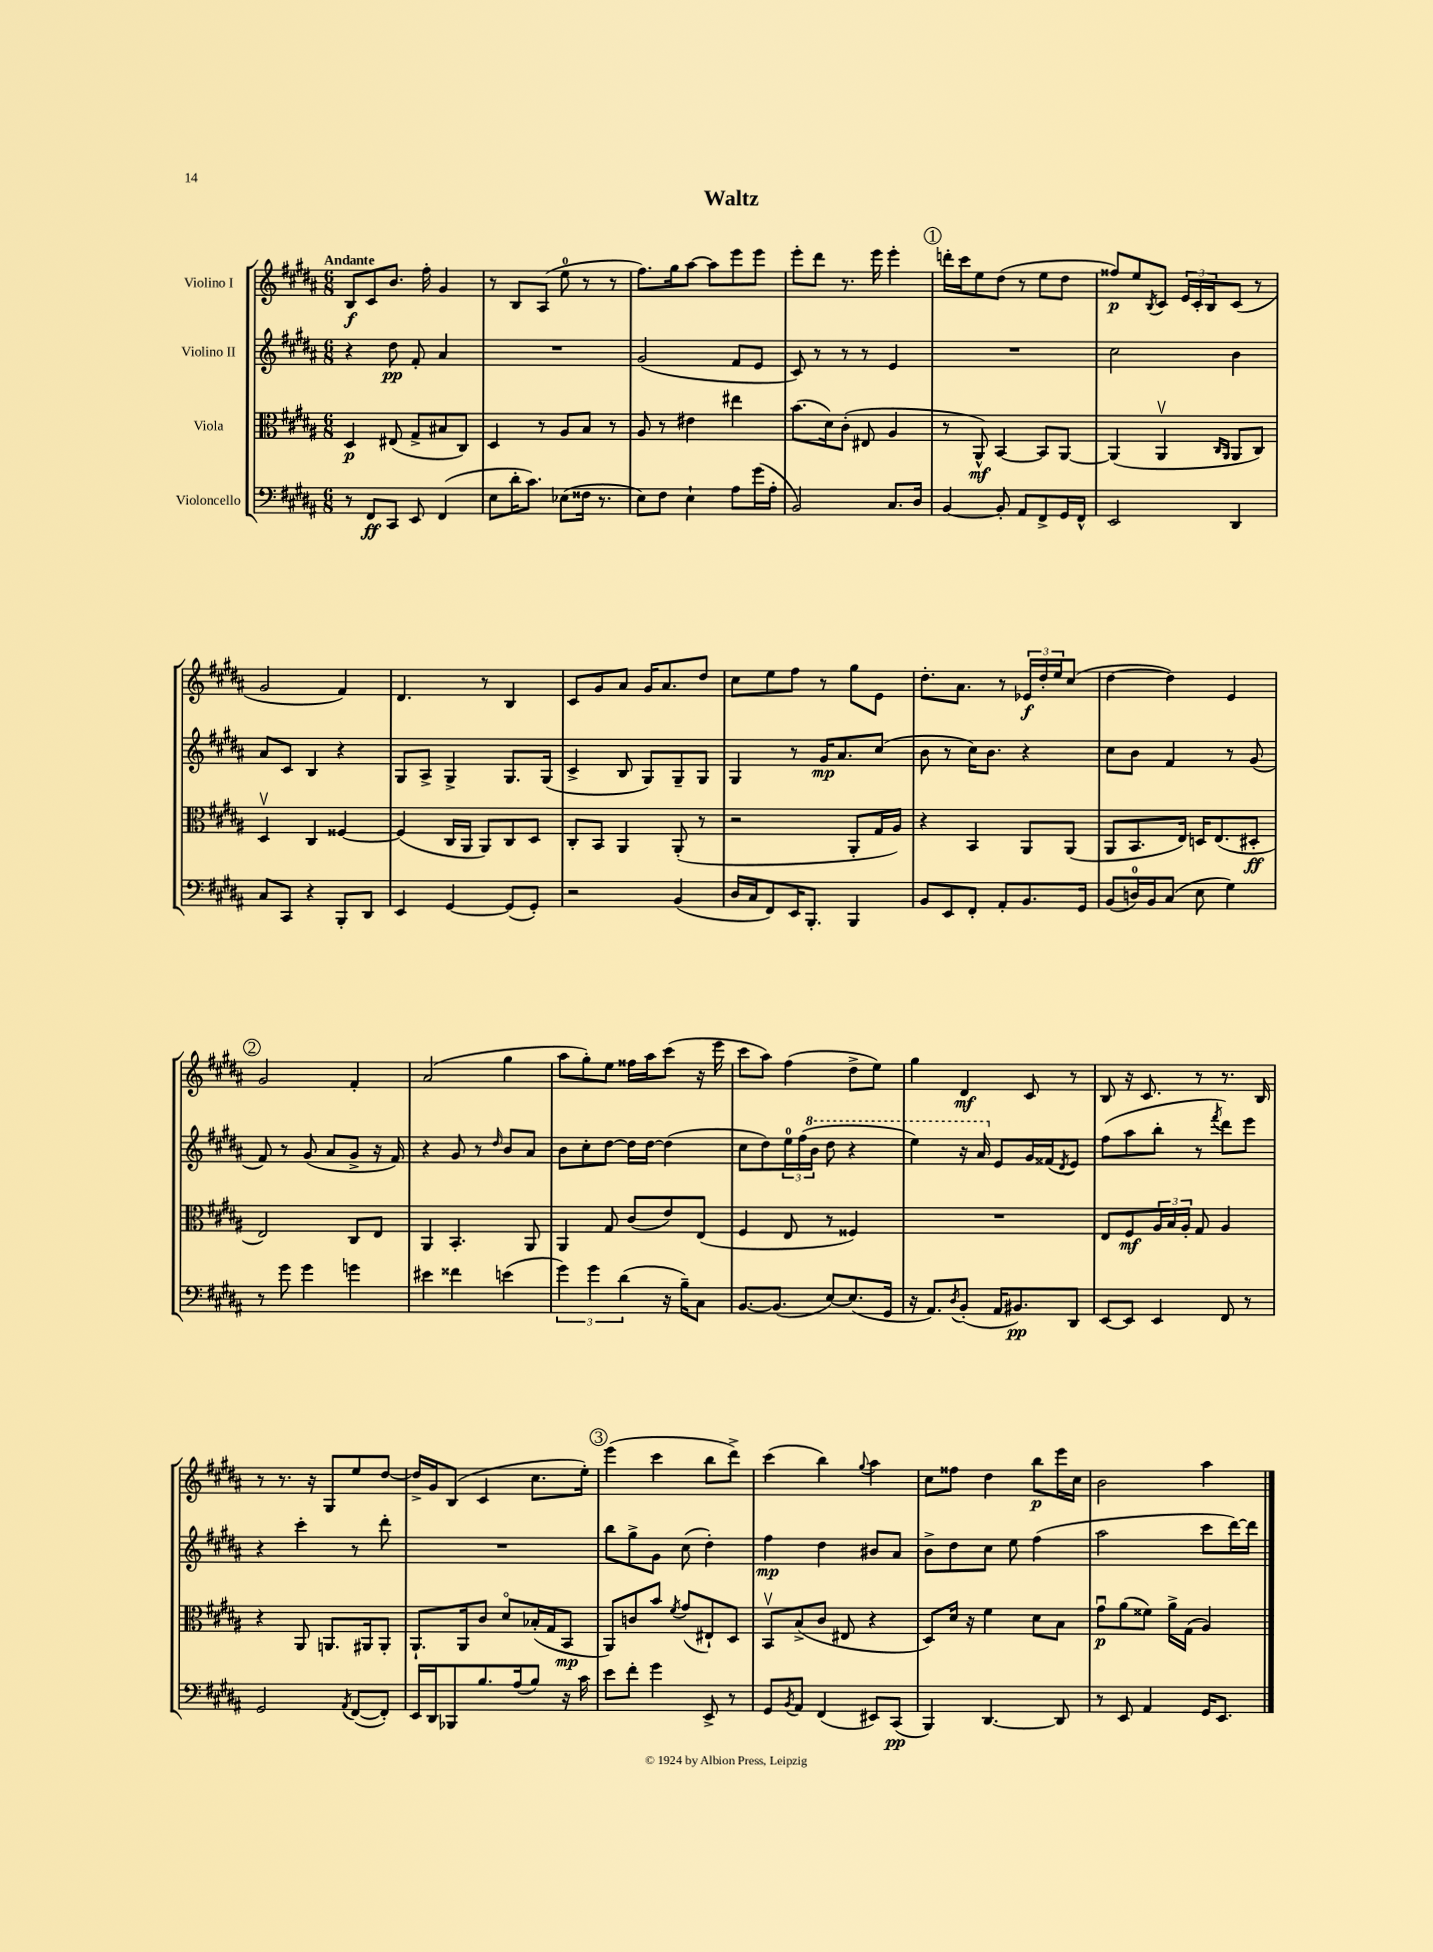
\header { title = "Waltz" }
<<
\new StaffGroup <<
\new Staff = "s0" \with { instrumentName = "Violino I" } {
    \clef treble \key b \major \numericTimeSignature \time 6/8 \tempo "Andante"
    b8\f cis'8 b'8. fis''16-. gis'4 |
    r8 b8 ais8( e''8-0 r8 r8 |
    fis''8.) gis''16 ais''8~ ais''8 e'''8 e'''8 |
    e'''8-. dis'''8 r8. e'''16 e'''4-. |
    \mark \markup { \circle "1" } d'''16-. cis'''16 e''8 dis''8( r8 e''8 dis''8 |
    fisis''8\p) e''8 \acciaccatura { b8 } cis'8 \tuplet 3/2 { e'16 cis'16-. b16 } cis'8( r8 |
    gis'2 fis'4) |
    dis'4. r8 b4 |
    cis'8 gis'8 ais'8 gis'16 ais'8. dis''8 |
    cis''8 e''8 fis''8 r8 gis''8 e'8 |
    dis''8.-. ais'8. r8 \tuplet 3/2 { ees'16\f dis''16-. e''16 } cis''8( |
    dis''4~ dis''4) e'4 |
    \mark \markup { \circle "2" } gis'2 fis'4-. |
    ais'2( gis''4 |
    ais''8 gis''8-.) e''8 fisis''16 ais''16 cis'''8( r16 e'''16 |
    cis'''8 ais''8) fis''4( dis''8-> e''8) |
    gis''4 dis'4\mf cis'8 r8 |
    b8 r16 cis'8. r8 r8. b16 |
    r8 r8. r16 gis8 e''8 dis''8~ |
    dis''16-> gis'16 b8( cis'4 cis''8. e''16-.) |
    \mark \markup { \circle "3" } e'''4( cis'''4 b''8 dis'''8->) |
    cis'''4( b''4) \appoggiatura { gis''8 } ais''4 |
    cis''8 fisis''8 dis''4 b''8\p e'''16 cis''16 |
    b'2 ais''4 \bar "|." |
}
\new Staff = "s1" \with { instrumentName = "Violino II" } {
    \clef treble \key b \major \numericTimeSignature \time 6/8
    r4 dis''8\pp fis'8-. ais'4 |
    R2. |
    gis'2( fis'8 e'8 |
    cis'8) r8 r8 r8 e'4 |
    \mark \markup { \circle "1" } R2. |
    cis''2 b'4 |
    ais'8 cis'8 b4 r4 |
    gis8 ais8-> gis4-> gis8. gis16( |
    cis'4-> b8 gis8) gis8-- gis8 |
    gis4 r8 gis'16\mp ais'8. cis''8( |
    b'8 r8 cis''16) b'8. r4 |
    cis''8 b'8 fis'4 r8 gis'8( |
    \mark \markup { \circle "2" } fis'8) r8 gis'8( ais'8 gis'8-> r16 fis'16) |
    r4 gis'8 r8 \grace { dis''16 } b'8 ais'8 |
    b'8 cis''8-. dis''8~ dis''16 dis''16~ dis''4( |
    cis''8 dis''8) \tuplet 3/2 { e''16-0 fis''16( \ottava #1 b''16 } dis'''8 r4 |
    e'''4) r16 ais''16 \ottava #0 e'8 gis'16 fisis'16( \acciaccatura { dis'8 } e'8) |
    fis''8( ais''8 b''8-. r8 \acciaccatura { fis'''8 } dis'''8) e'''8 |
    r4 cis'''4-. r8 dis'''8-. |
    R2. |
    \mark \markup { \circle "3" } b''8 gis''8-> gis'8 cis''8( dis''4-.) |
    fis''4\mp dis''4 bis'8 ais'8 |
    b'8-> dis''8 cis''8 e''8 fis''4( |
    ais''2 cis'''8 dis'''16~) dis'''16 \bar "|." |
}
\new Staff = "s2" \with { instrumentName = "Viola" } {
    \clef alto \key b \major \numericTimeSignature \time 6/8
    dis4\p eis8( gis8-> bis8 cis8) |
    dis4 r8 ais8 b8 r8 |
    ais8 r8 eis'4 eis''4 |
    b'8.( dis'16) cis'8-.( eis8 ais4 |
    \mark \markup { \circle "1" } r8 ais,8-^\mf) b,4~ b,8 ais,8~ |
    ais,4( ais,4\upbow \grace { cis16 ais,16 } ais,8 cis8) |
    dis4\upbow cis4 fisis4~ |
    fisis4( cis16 ais,16 ais,8) cis8 dis8 |
    cis8-. b,8 ais,4 ais,8-.( r8 |
    r2 ais,8-. gis16 ais16) |
    r4 b,4 ais,8 ais,8( |
    ais,8 b,8. e16) d16 e8.( dis8-.\ff |
    \mark \markup { \circle "2" } e2) cis8 e8 |
    ais,4 b,4.-. ais,8 |
    ais,4 gis8 cis'8( e'8) e8( |
    fis4 e8 r8 fisis4) |
    R2. |
    e8 fis8\mf \tuplet 3/2 { ais16 b16 ais16-. } gis8 ais4 |
    r4 ais,8 a,8. ais,16 ais,8-. |
    ais,8.-! ais,16 cis'8 dis'8\flageolet bes16-.( gis16 b,8\mp |
    \mark \markup { \circle "3" } ais,8) c'8 b'8 \acciaccatura { fis'8 } gis'8( eis8-!) dis8 |
    b,8\upbow b8->( cis'8 eis8 r4 |
    dis8) dis'16 r16 fis'4 dis'8 b8 |
    gis'8\downbow\p ais'8( fisis'8) ais'16-> gis16( ais4) \bar "|." |
}
\new Staff = "s3" \with { instrumentName = "Violoncello" } {
    \clef bass \key b \major \numericTimeSignature \time 6/8
    r8 fis,8\ff cis,8 e,8 fis,4( |
    e8 dis'16-. cis'8.) ees8( fisis16 r8. |
    e8) fis8 e4-! ais8 gis'16( ais16-. |
    b,2) cis8. dis16 |
    \mark \markup { \circle "1" } b,4~ b,8-. ais,8 fis,8-> gis,16 fis,16-^ |
    e,2 dis,4 |
    cis8 cis,8 r4 b,,8-. dis,8 |
    e,4 gis,4~ gis,8( gis,8-.) |
    r2 b,4( |
    dis16 cis16 fis,8) e,16 b,,8.-. b,,4 |
    b,8 e,8 fis,8-. ais,8-. b,8. gis,16 |
    b,8( d16-0) b,16 cis8( e8 gis4) |
    \mark \markup { \circle "2" } r8 gis'8 gis'4 g'4 |
    eis'4 fisis'4 e'4( |
    \tuplet 3/2 { gis'4) gis'4 dis'4( } r16 b16--) cis8 |
    b,8.~ b,8.( e8~) e8.( gis,16 |
    r16 ais,8.) \acciaccatura { dis8 } b,8-.( ais,16 bis,8.\pp) dis,8 |
    e,8~ e,8 e,4 fis,8 r8 |
    gis,2 \acciaccatura { ais,8 } fis,8~( fis,8-.) |
    e,16 dis,16 bes,,8 b8. ais16( b8) r16 cis'16 |
    \mark \markup { \circle "3" } e'8 fis'8-. gis'4 e,8-> r8 |
    gis,8 \acciaccatura { b,8 } ais,8 fis,4( eis,8) cis,8\pp( |
    b,,4) dis,4.~ dis,8 |
    r8 e,8 ais,4 gis,16 e,8. \bar "|." |
}
>>
>>
\layout { \context { \Score \remove "Bar_number_engraver" } }
